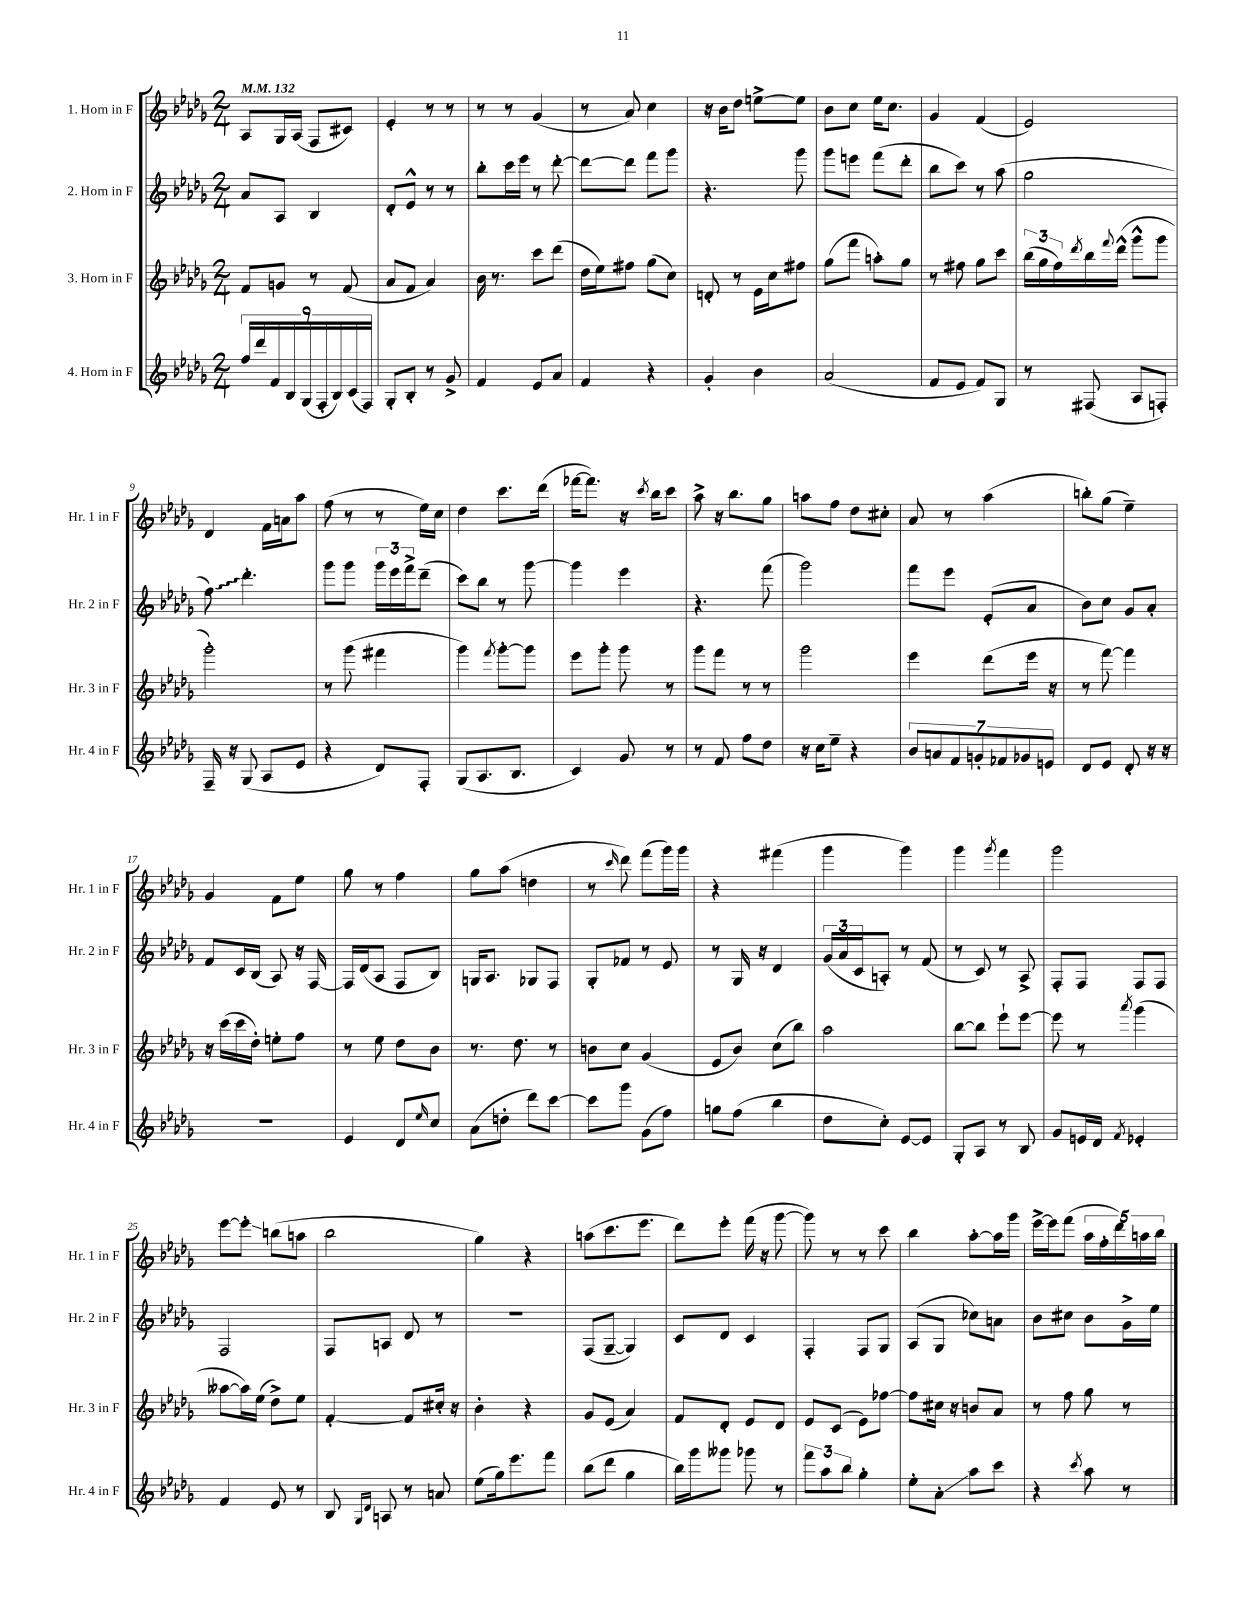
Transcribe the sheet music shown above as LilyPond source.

<<
\new StaffGroup <<
\new Staff = "s0" \with { instrumentName = "1. Horn in F" shortInstrumentName = "Hr. 1 in F" } {
    \clef treble \key des \major \numericTimeSignature \time 2/4 \tempo 4 = 132
    aes8 ges16 aes16( f8 cis'8) |
    ees'4-. r8 r8 |
    r8 r8 ges'4( |
    r8 aes'8) c''4 |
    r16 bes'16 des''8 e''8~-> e''8 |
    bes'8 c''8 ees''16 c''8. |
    ges'4 f'4( |
    ees'2) |
    des'4 f'16 a'16 aes''8 |
    f''8( r8 r8 ees''16) c''16 |
    des''4 c'''8. des'''16( |
    fes'''16~ fes'''8.) r16 \acciaccatura { c'''8 } bes''16 c'''8 |
    aes''8-> r16 bes''8. ges''8 |
    a''8 f''8 des''8 cis''8-. |
    aes'8 r8 aes''4( |
    b''8-.) ges''8( ees''4--) |
    ges'4 f'8 ees''8 |
    ges''8 r8 f''4 |
    ges''8 aes''8( d''4 |
    r8 \grace { c'''16 } des'''8) f'''8( ges'''16) ges'''16 |
    r4 fis'''4( |
    ges'''4 ges'''4) |
    ges'''4 \acciaccatura { ges'''8 } f'''4 |
    ges'''2 |
    ees'''8~ ees'''8-.\glissando b''8( a''8 |
    bes''2 |
    ges''4) r4 |
    a''8( c'''8. ees'''8. |
    des'''8) ees'''8-. f'''16( r16 ges'''8~ |
    ges'''8) r8 r8 c'''8 |
    bes''4 aes''8~-. aes''16 ges'''16 |
    ees'''16~-> ees'''16 f'''8( \tuplet 5/4 { aes''16 f''16-. des'''16) a''16 bes''16 } \bar "|." |
}
\new Staff = "s1" \with { instrumentName = "2. Horn in F" shortInstrumentName = "Hr. 2 in F" } {
    \clef treble \key des \major \numericTimeSignature \time 2/4
    aes'8 aes8 bes4 |
    des'8-. ees'8-^ r8 r8 |
    bes''8-. c'''16 ees'''16 r8 des'''8~-. |
    des'''8~ des'''8 f'''8 ges'''8 |
    r4. ges'''8 |
    ges'''8 e'''8 f'''8( des'''8-. |
    bes''8 c'''8) r8 aes''8( |
    ges''2 |
    \once \override Glissando.style = #'zigzag f''8\glissando) des'''4.-. |
    ges'''8 ges'''8 \tuplet 3/2 { ges'''16 ees'''16 f'''16-> } des'''8--( |
    c'''8) bes''8 r8 ges'''8~ |
    ges'''4 ees'''4 |
    r4. f'''8( |
    ges'''2) |
    f'''8 ees'''8 ees'8-.( aes'8 |
    bes'8) c''8 ges'8 aes'8-. |
    f'8 c'16 bes16( aes8) r16 f16~ |
    f16 des'16( aes8 f8 bes8) |
    g16 aes8. ges8 f8 |
    ges8-. fes'8 r8 ees'8 |
    r8 ges16 r16 des'4 |
    \tuplet 3/2 { ges'16( aes'16 c'16 } a8-.) r8 f'8( |
    r8 c'8) r8 aes8-> |
    f8-. f8 f8 f8 |
    f2 |
    f8 a8 des'8 r8 |
    r2 |
    f8( ges8~-- ges4) |
    c'8 des'8 c'4 |
    f4-. f8 ges8 |
    aes8( ges8 ces''8) a'8 |
    bes'8 cis''8 bes'8 ges'16-> ees''16 \bar "|." |
}
\new Staff = "s2" \with { instrumentName = "3. Horn in F" shortInstrumentName = "Hr. 3 in F" } {
    \clef treble \key des \major \numericTimeSignature \time 2/4
    f'8 g'8 r8 f'8( |
    aes'8 f'8 aes'4) |
    bes'16 r8. c'''8 des'''8( |
    des''16 ees''16) fis''8 ges''8( c''8) |
    d'8-. r8 ees'16 c''16 fis''8 |
    ges''8( f'''8 a''8-.) ges''8 |
    r8 fis''8 ges''8 c'''8 |
    \tuplet 3/2 { bes''16( ges''16 f''16) } \acciaccatura { des'''8 } bes''16 \appoggiatura { f'''8 } des'''16-^( ges'''8-^ ges'''8 |
    ges'''2-.) |
    r8 ges'''8( fis'''4 |
    ges'''4) \acciaccatura { f'''8 } ges'''8~-. ges'''8 |
    ees'''8 ges'''8-. ges'''8 r8 |
    ges'''8 f'''8 r8 r8 |
    ges'''2 |
    ees'''4 des'''8( ees'''16 r16 |
    r8 f'''8~) f'''4 |
    r16 c'''16( c'''16 des''16-.) e''8-. f''8 |
    r8 ees''8 des''8 bes'8 |
    r8. des''8. r8 |
    b'8 c''8 ges'4( |
    ees'8 bes'8) c''8( bes''8) |
    aes''2 |
    bes''8~ bes''8 ees'''8-! ees'''8~ |
    ees'''8 r8 \acciaccatura { aes'''8 } ges'''4( |
    aeses''8~ aeses''16) ees''16( des''8->) ees''8 |
    f'4~-. f'8 cis''16-. r16 |
    bes'4-. r4 |
    ges'8 ees'8( aes'4) |
    f'8 des'8-. ees'8 des'8 |
    ees'8 c'8( ees'8) fes''8~ |
    fes''8 cis''16 r16 b'8 aes'8 |
    r8 f''8 ges''8 r8 \bar "|." |
}
\new Staff = "s3" \with { instrumentName = "4. Horn in F" shortInstrumentName = "Hr. 4 in F" } {
    \clef treble \key des \major \numericTimeSignature \time 2/4
    \tuplet 9/8 { f''16 des'''16 f'16 bes16 ges16( f16-. bes16) c'16( f16) } |
    ges8-. bes8-. r8 ges'8-> |
    f'4 ees'8 aes'8 |
    f'4 r4 |
    ges'4-. bes'4 |
    aes'2( |
    f'8 ees'8 f'8) ges8 |
    r8 fis8( aes8 f8-.) |
    f16-- r16 ges8( aes8 ees'8 |
    r4 des'8) f8-. |
    ges8( aes8. bes8. |
    c'4) ges'8 r8 |
    r8 f'8 f''8 des''8 |
    r16 c''16 ees''8-- r4 |
    \tuplet 7/4 { bes'8 a'8 f'8 g'8-. fes'8 ges'8 e'8 } |
    des'8 ees'8 des'8-. r16 r16 |
    r2 |
    ees'4 des'8 \grace { ees''16 } c''8 |
    aes'8( d''8-. des'''8) c'''8~ |
    c'''8 ges'''8 ges'8( f''8) |
    g''8 f''8( bes''4 |
    des''8 c''8-.) ees'8~ ees'8 |
    ges8-. aes8 r8 bes8 |
    ges'8 e'16 des'16 \acciaccatura { f'8 } ees'4-. |
    f'4 ees'8 r8 |
    bes8 \grace { ges16 des'16 } a8 r8 a'8 |
    ees''8( ges''16) ees'''8. f'''8 |
    bes''8( des'''8 ges''4 |
    bes''16) ges'''16 geses'''8 ges'''8 r8 |
    \tuplet 3/2 { f'''8 aes''8 bes''8 } ges''4-. |
    ees''8-. aes'8-.\glissando aes''8 c'''8 |
    r4 \acciaccatura { c'''8 } aes''8 r8 \bar "|." |
}
>>
>>
